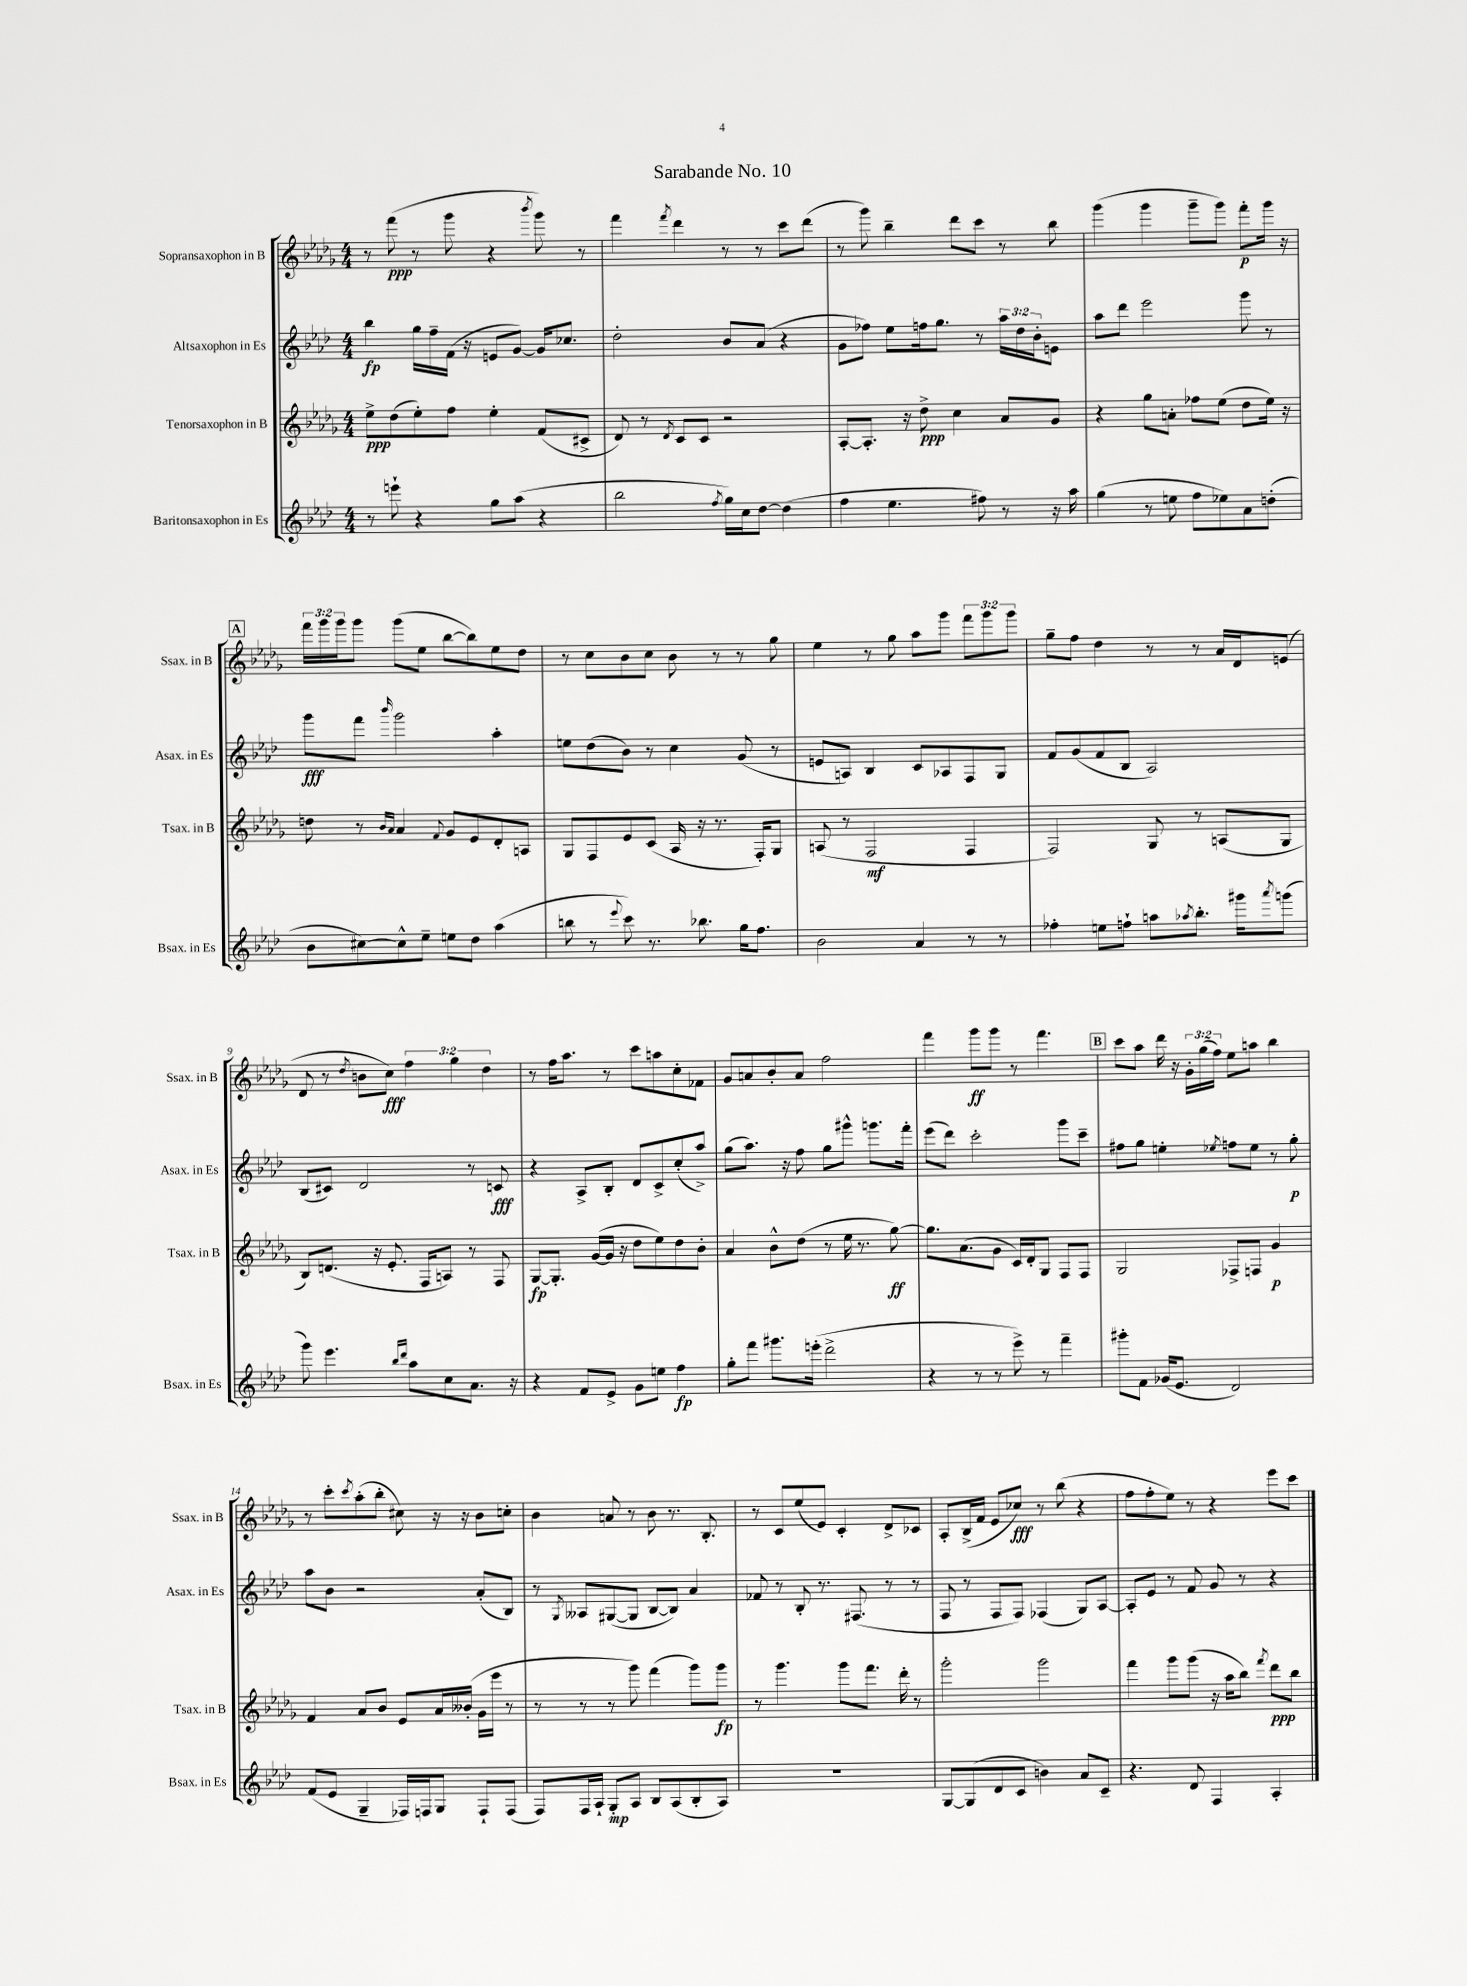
\header { title = "Sarabande No. 10" }
<<
\new StaffGroup <<
\new Staff = "s0" \with { instrumentName = "Sopransaxophon in B" shortInstrumentName = "Ssax. in B" } {
    \clef treble \key des \major \numericTimeSignature \time 4/4 \override Staff.TupletNumber.text = #tuplet-number::calc-fraction-text
    r8 f'''8\ppp( r8 ges'''8 r4 \acciaccatura { bes'''8 } ges'''8) r8 |
    f'''4 \acciaccatura { f'''8 } des'''4 r8 r8 c'''8 des'''8( |
    r8 ges'''8) bes''4-- des'''8 c'''8 r8 bes''8 |
    ges'''4( ges'''4 ges'''8-- ges'''8) f'''8-.\p ges'''16 r16 |
    \mark \markup { \box "A" } \tuplet 3/2 { f'''16 ges'''16 ges'''16 } ges'''8 ges'''8( ees''8 bes''8~ bes''8) ees''8 des''8 |
    r8 c''8 bes'8 c''8 bes'8 r8 r8 ges''8 |
    ees''4 r8 ges''8 aes''8 ges'''8 \tuplet 3/2 { f'''8 ges'''8 ges'''8 } |
    ges''8-- f''8 des''4 r8 r8 aes'16 des'16 e'8( |
    des'8 r8 \acciaccatura { des''8 } b'8 c''8\fff) \tuplet 3/2 { f''4 ges''4 des''4 } |
    r8 f''16 aes''8. r8 c'''8 a''8 c''8-. fes'8 |
    ges'8 a'8 bes'8-. a'8 f''2 |
    f'''4 ges'''8\ff ges'''8 r8 f'''4. |
    \mark \markup { \box "B" } c'''8 aes''8 des'''16 r16 \tuplet 3/2 { ges'16-. ges''16( f''16) } ees''8 a''8 bes''4 |
    r8 c'''8-. \acciaccatura { c'''8 } aes''8-.( bes''8-. cis''8) r16 r16 bes'8 c''8-. |
    bes'4 a'8 r8 bes'8 r8. bes8.-. |
    r8 c'8 ees''8( ees'8) c'4-. des'8-> ces'8 |
    aes8-. bes16->( f'16 ees'8 ces''8\fff) r8 bes''8( r4 |
    f''8 f''8-. ees''8) r8 r4 ees'''8 c'''8 \bar "|." |
}
\new Staff = "s1" \with { instrumentName = "Altsaxophon in Es" shortInstrumentName = "Asax. in Es" } {
    \clef treble \key aes \major \numericTimeSignature \time 4/4 \override Staff.TupletNumber.text = #tuplet-number::calc-fraction-text
    bes''4\fp g''16 f''16-- f'16( r16 e'8 g'8~) g'16 ces''8. |
    des''2-. bes'8 aes'8( r4 |
    g'8 fes''8) ees''8 f''16 g''8. r8 \tuplet 3/2 { aes''16 des''16 bes'16-. } e'8 |
    aes''8 des'''8 ees'''2 g'''8 r8 |
    \mark \markup { \box "A" } g'''8\fff f'''8 \grace { bes'''16 } g'''2 aes''4-. |
    e''8 des''8( bes'8) r8 c''4 g'8( r8 |
    e'8 a8) bes4 c'8 aes8 f8 g8 |
    f'8 g'8( f'8 bes8 aes2) |
    bes8( cis'8) des'2 r8 c'8\fff |
    r4 aes8-> bes8-. des'8 c'8-> c''8-.( aes''8->) |
    g''8( aes''8.) r16 f''8 g''8 gis'''8-^ g'''8. f'''16-. |
    ees'''8( des'''8) c'''2-. g'''8 c'''8-- |
    \mark \markup { \box "B" } fis''8 g''8 e''4-. \acciaccatura { ees''8 } f''8 ees''8 r8 g''8-.\p |
    aes''8 bes'8 r2 aes'8-.( bes8) |
    r8 \acciaccatura { g8 } aeses8 gis8~( gis8 bes8~ bes8) aes'4 |
    fes'8 r8 bes8-. r8. fis8.( r8 r8 |
    f8 r8 f8 f8) fes4( g8) aes8~ |
    aes8-. ees'8 r8 f'8 g'8 r8 r4 \bar "|." |
}
\new Staff = "s2" \with { instrumentName = "Tenorsaxophon in B" shortInstrumentName = "Tsax. in B" } {
    \clef treble \key des \major \numericTimeSignature \time 4/4
    ees''8->\ppp des''8( ees''8-.) f''8 ees''4-. f'8( cis'8-> |
    des'8) r8 \acciaccatura { des'8 } c'8 c'8 r2 |
    aes8~-. aes8.-. r16 des''8->\ppp c''4 aes'8 ges'8 |
    r4 ges''8 a'8-. fes''8 ees''8( des''8 ees''16) r16 |
    \mark \markup { \box "A" } d''8 r8 \grace { bes'16 aes'16 } aes'4 \appoggiatura { f'8 } ges'8 ees'8 des'8-. a8 |
    ges8 f8 ees'8 c'8( aes16 r16 r8. f16-.) ges8 |
    a8( r8 f2\mf f4 |
    f2) ges8 r8 a8( ges8 |
    bes8) d'8.( r16 ees'8.-. f16 a8) r8 f8 |
    ges8~\fp ges8.-. ges'16~( ges'16 r16 des''8 ees''8) des''8 bes'8-. |
    aes'4 bes'8-^ des''8( r8 ees''16 r8. ges''8~\ff) |
    ges''8. aes'8.( ges'8 c'16) des'16-. ges8 f8 f8 |
    \mark \markup { \box "B" } ges2 fes8-> f8 ges'4\p |
    f'4 aes'8 bes'8 ees'8 aes'16 beses'16-.( ges'16 ees'''16 r8 |
    r8 r8 r8 ges'''8) f'''4( ges'''8) ges'''8\fp |
    r8 ges'''4. ges'''8 f'''8. des'''16-. r8 |
    ges'''2-. ges'''2 |
    f'''4 ges'''8 ges'''8( r16 aes''16 bes''8) \acciaccatura { f'''8 } des'''8\ppp bes''8 \bar "|." |
}
\new Staff = "s3" \with { instrumentName = "Baritonsaxophon in Es" shortInstrumentName = "Bsax. in Es" } {
    \clef treble \key aes \major \numericTimeSignature \time 4/4
    r8 e'''8-! r4 g''8 aes''8( r4 |
    bes''2 \acciaccatura { f''8 } g''16) c''16 des''8~ des''4( |
    f''4 ees''4. fis''8) r8 r16 aes''16 |
    g''4( r8 e''8 f''8 ees''8) aes'8 d''8-.( |
    \mark \markup { \box "A" } bes'8 cis''8~) cis''8-^ ees''8-- e''8 des''8 aes''4( |
    b''8 r8 \appoggiatura { ees'''8 } c'''8) r8. bes''8. g''16 f''8. |
    bes'2 aes'4 r8 r8 |
    fes''4-. e''8 f''8-! a''8 \acciaccatura { aes''8 } bes''8.-. gis'''16 \acciaccatura { aes'''8 } g'''8( |
    g'''8) ees'''4. \grace { bes''16 des'''16 } aes''8 c''8 aes'8. r16 |
    r4 f'8 ees'8-> g'8 e''8 f''4\fp |
    g''8-. f'''8 gis'''8. e'''16-.( des'''2-> |
    r4 r8 r8 ees'''8->) r8 f'''4-- |
    \mark \markup { \box "B" } gis'''8-. f'8 ges'16( ees'8. des'2) |
    f'8( ees'8 g4-- fes16) f16 g8 f8-! f8( |
    f8) f16 aes16-! g8-.\mp aes8 bes8 aes8( bes8-. aes8) |
    R1 |
    g8~ g8( des'8 c'8 b'4) aes'8 c'8-- |
    r4. des'8 f4 aes4-. \bar "|." |
}
>>
>>
